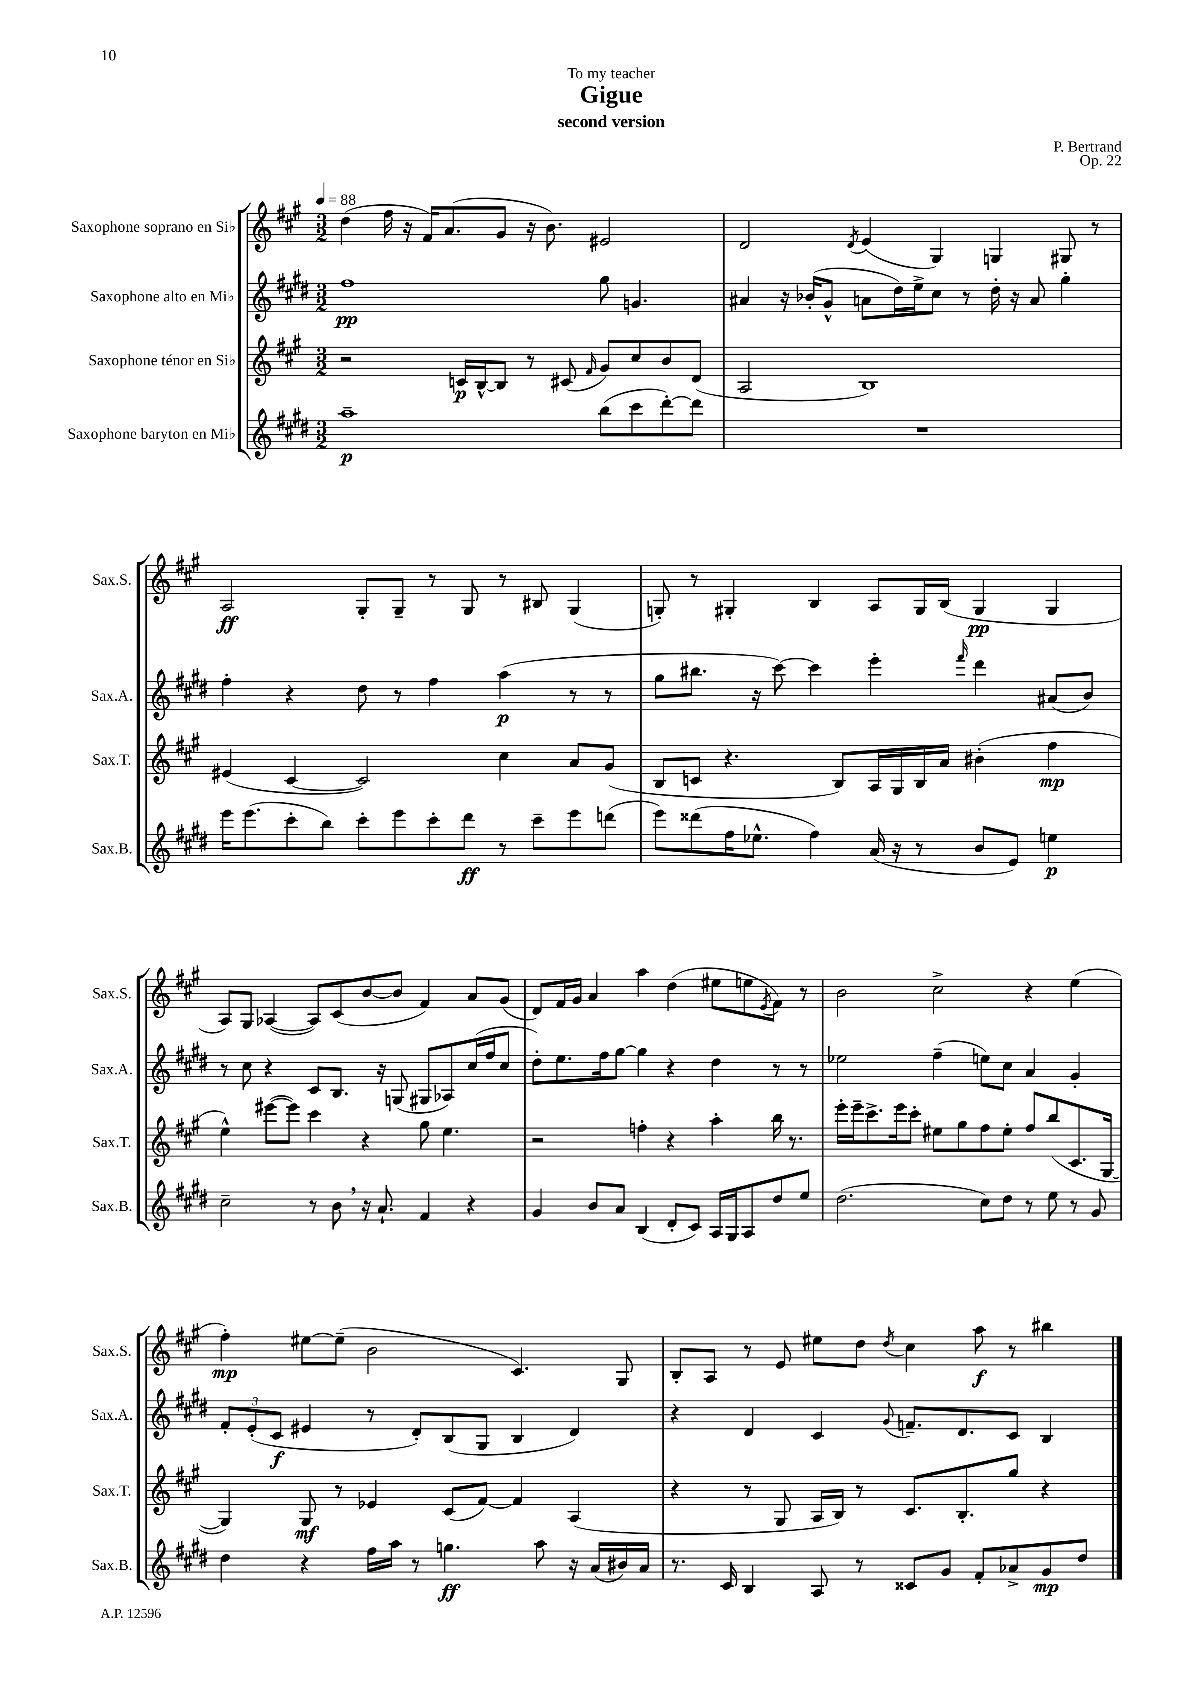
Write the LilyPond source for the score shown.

\header { title = "Gigue" composer = "P. Bertrand" subtitle = "second version" dedication = "To my teacher" opus = "Op. 22" }
<<
\new StaffGroup <<
\new Staff = "s0" \with { instrumentName = "Saxophone soprano en Sib" shortInstrumentName = "Sax.S." } {
    \clef treble \key a \major \numericTimeSignature \time 3/2 \tempo 4 = 88
    d''4( fis''16 r16 fis'16) a'8.( gis'8 r16 b'8.) eis'2 |
    d'2 \acciaccatura { d'8 } e'4( gis4) g4 gis8 r8 |
    a2\ff gis8-. gis8-- r8 gis8 r8 bis8 gis4( |
    g8-.) r8 gis4-. b4 a8 gis16 b16( gis4\pp gis4 |
    a8) gis8 aes4~( aes8) cis'8( b'8~ b'8 fis'4) a'8 gis'8( |
    d'8) fis'16 gis'16 a'4 a''4 d''4( eis''8 e''8 \acciaccatura { e'8 } fis'8) r8 |
    b'2 cis''2-> r4 e''4( |
    fis''4-.\mp) eis''8~ eis''8--( b'2 cis'4.) gis8 |
    b8-. a8 r8 e'8 eis''8 d''8 \acciaccatura { d''8 } cis''4 a''8\f r8 bis''4 \bar "|." |
}
\new Staff = "s1" \with { instrumentName = "Saxophone alto en Mib" shortInstrumentName = "Sax.A." } {
    \clef treble \key e \major \numericTimeSignature \time 3/2
    fis''1\pp gis''8 g'4. |
    ais'4 r16 bes'16-.( gis'8-^ a'8 dis''16) e''16-> cis''8 r8 dis''16-. r16 a'8 gis''4-. |
    fis''4-. r4 dis''8 r8 fis''4 a''4\p( r8 r8 |
    gis''8 bis''8. r16 cis'''8~) cis'''4 e'''4-. \grace { fis'''16 } dis'''4 ais'8( b'8) |
    r8 cis''8 r4 cis'8 b8. r16 g8( gis8 aes8) cis''16( fis''16 cis''8 |
    dis''8-.) e''8. fis''16 gis''8~ gis''4 r4 dis''4 r8 r8 |
    ees''2 fis''4--( e''8) cis''8 a'4 gis'4-. |
    \tuplet 3/2 { fis'8-. e'8-.( cis'8\f } eis'4 r8 dis'8-.) b8( gis8 b4 dis'4) |
    r4 dis'4 cis'4 \appoggiatura { gis'8 } f'8.-- dis'8. cis'8 b4 \bar "|." |
}
\new Staff = "s2" \with { instrumentName = "Saxophone ténor en Sib" shortInstrumentName = "Sax.T." } {
    \clef treble \key a \major \numericTimeSignature \time 3/2
    r2 c'16\p b16~-^ b8 r8 cis'8( \grace { fis'16 } gis'8) cis''8 b'8 d'8( |
    a2 b1) |
    eis'4( cis'4~ cis'2) cis''4 a'8 gis'8( |
    b8 c'8 r4. b8) a16 gis16 b16 a'16 bis'4-.( fis''4\mp |
    e''4-^) eis'''8~( eis'''8) cis'''4 r4 gis''8 e''4. |
    r2 f''4-. r4 a''4-. b''16 r8. |
    e'''16-. e'''16-- cis'''8.-> e'''16 cis'''8-. eis''8 gis''8 fis''8 eis''8-. fis''8 b''8( cis'8. gis16~ |
    gis4) gis8\mf r8 ees'4 cis'8( fis'8~) fis'4 a4( |
    r4 r8 gis8 a16 b16) r8 cis'8. b8.-. gis''8 r4 \bar "|." |
}
\new Staff = "s3" \with { instrumentName = "Saxophone baryton en Mib" shortInstrumentName = "Sax.B." } {
    \clef treble \key e \major \numericTimeSignature \time 3/2
    a''1--\p b''8( cis'''8 dis'''8~-.) dis'''8 |
    R1. |
    e'''16 e'''8.( cis'''8-. b''8) cis'''8-. e'''8 cis'''8-. dis'''8\ff r8 cis'''8-- e'''8 d'''8( |
    e'''8) disis'''8( fis''16 ees''8.-^ fis''4) a'16( r16 r8 b'8 e'8) e''4\p |
    cis''2-- r8 b'8 \breathe r16 a'8.-! fis'4 r4 |
    gis'4 b'8 a'8 b4( dis'8-. cis'8) a16 gis16 a8 dis''8 e''8 |
    dis''2.( cis''8) dis''8 r8 e''8 r8 gis'8 |
    dis''4 r4 fis''16 a''16 r8 g''4.\ff a''8 r16 a'16( bis'16) a'16 |
    r8. cis'16 b4 a8 r8 cisis'8 gis'8 fis'8-. aes'8-> gis'8\mp dis''8 \bar "|." |
}
>>
>>
\layout { \context { \Score \remove "Bar_number_engraver" } }
